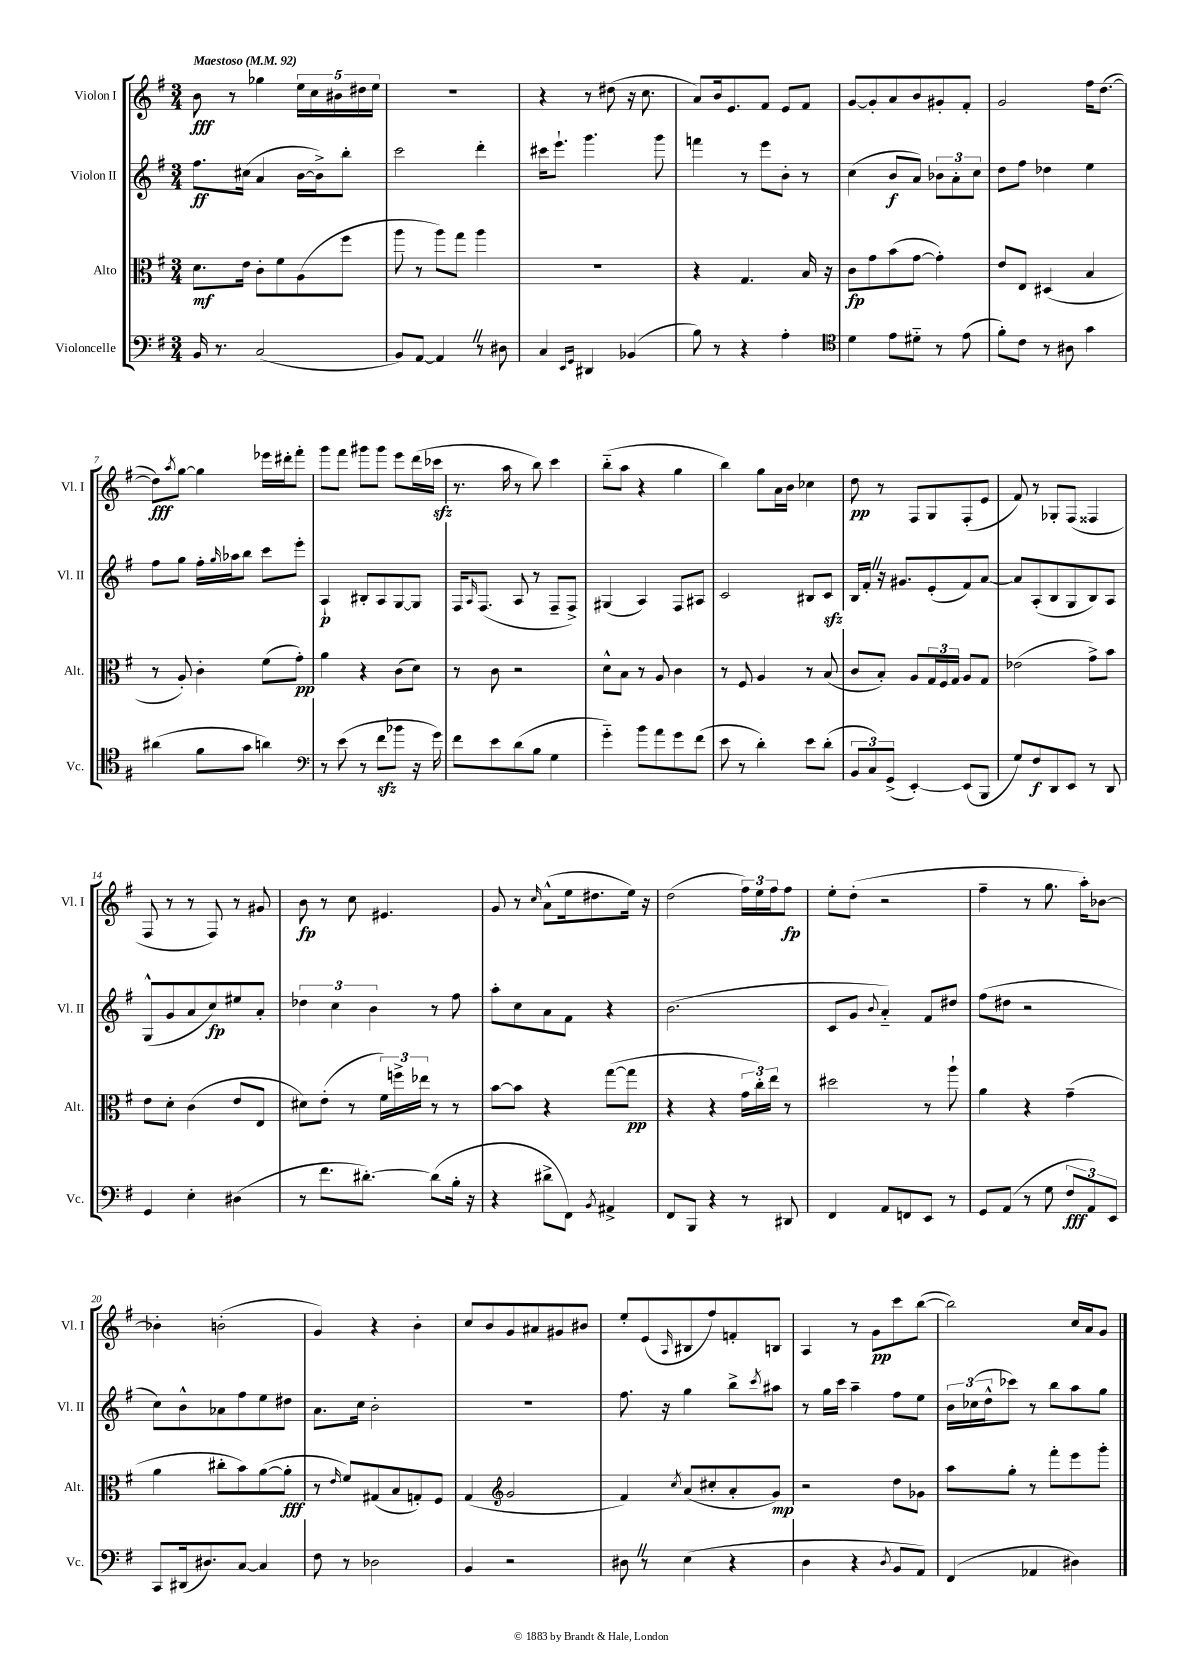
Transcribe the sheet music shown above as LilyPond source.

<<
\new StaffGroup <<
\new Staff = "s0" \with { instrumentName = "Violon I" shortInstrumentName = "Vl. I" } {
    \clef treble \key g \major \numericTimeSignature \time 3/4 \tempo "Maestoso" 4 = 92
    b'8\fff r8 ges''4 \tuplet 5/4 { e''16 c''16 bis'16 dis''16 e''16 } |
    R2. |
    r4 r8 dis''8( r16 c''8. |
    a'8) b'16 e'8. fis'8 e'8 fis'8 |
    g'8~ g'8-. a'8 b'8 gis'8-. fis'8-. |
    g'2 fis''16 d''8.~( |
    d''8\fff) \acciaccatura { a''8 } g''8~ g''4 ees'''16 dis'''16-. fis'''8-. |
    g'''8 fis'''8 gis'''8 gis'''8 e'''8 d'''16( ces'''16\sfz |
    r8. a''16 r8 b''8) c'''4 |
    b''8-_( a''8 r4 g''4 |
    b''4) g''8 a'16 b'16 ces''4 |
    d''8\pp r8 fis8 g8 fis8-.( e'8 |
    fis'8) r8 ges8-. fis8( fisis4 |
    fis8 r8 r8 fis8) r8 gis'8 |
    b'8\fp r8 c''8 eis'4. |
    g'8 r8 \grace { c''16 } a'8-^( e''16 dis''8. e''16) r16 |
    d''2( \tuplet 3/2 { fis''16) e''16 fis''16 } fis''8\fp |
    e''8-. d''8-.( r2 |
    fis''4-- r8 g''8. a''16-.) bes'8~ |
    bes'4-. b'2-.( |
    g'4) r4 b'4-. |
    c''8 b'8 g'8 ais'8 gis'8 bis'8 |
    e''8-. e'8( \grace { a16 } bis8 fis''8) f'8-. b8 |
    a4 r8 g'8\pp c'''8 b''8~( |
    b''2) c''16 a'16 g'8 \bar "|." |
}
\new Staff = "s1" \with { instrumentName = "Violon II" shortInstrumentName = "Vl. II" } {
    \clef treble \key g \major \numericTimeSignature \time 3/4
    fis''8.\ff cis''16( a'4 b'16~ b'16->) b''8-. |
    c'''2 d'''4-. |
    cis'''16 e'''8.-! g'''4. g'''8 |
    f'''4 r8 e'''8 b'8-. r8 |
    c''4( b'8\f a'8) \tuplet 3/2 { bes'8 a'8-. c''8 } |
    d''8 fis''8 des''4 e''4 |
    fis''8 g''8 fis''16-. \grace { g''16 } aes''16 b''8 c'''8 e'''8-. |
    a4-!\p bis8-. a8 g8~ g8 |
    fis16 \grace { a16 } fis8.( a8 r8 fis8-- fis8->) |
    gis4( a4) fis8 ais8 |
    c'2 bis8 c'8\sfz |
    b16 fis'16-. \once \override BreathingSign.text = \markup { \musicglyph "scripts.caesura.straight" } \breathe r16 gis'8. e'8-.( fis'8) a'8~ |
    a'8 a8-.( b8 g8 b8) a8 |
    g8-^( g'8 a'8 c''8\fp) eis''8 a'8-. |
    \tuplet 3/2 { des''4 c''4 b'4 } r8 fis''8 |
    a''8-. c''8 a'8 fis'8 r4 |
    b'2.( |
    c'8 g'8 \appoggiatura { b'8 } a'4-_) fis'8 dis''8 |
    fis''8( dis''8 r2 |
    c''8) b'8-^ aes'8 fis''8 e''8 dis''8 |
    a'8. c''16 b'2-. |
    R2. |
    fis''8. r16 g''4 b''8-> \acciaccatura { c'''8 } ais''8 |
    r8 g''16 c'''16 a''4-- fis''8 e''8 |
    \tuplet 3/2 { b'16 ces''16( d''16-^ } ces'''8) r8 b''8 a''8 g''8 \bar "|." |
}
\new Staff = "s2" \with { instrumentName = "Alto" shortInstrumentName = "Alt." } {
    \clef alto \key g \major \numericTimeSignature \time 3/4
    d'8.\mf e'16 c'8-. fis'8 a8( fis''8 |
    a''8 r8 a''8) g''8 a''4 |
    R2. |
    r4 g4. b16 r16 |
    c'8\fp g'8 b'8( g'8~ g'4-.) |
    e'8 e8 dis4( b4 |
    r8 a8-.) c'4-. fis'8( g'8-.\pp) |
    a'4 r4 c'8( d'8) |
    r8 c'8 r2 |
    d'8-^ b8 r8 a8 c'4 |
    r8 fis8 a4 r8 b8( |
    c'8 b8-.) a8 \tuplet 3/2 { g16 fis16 g16 } a8 g8 |
    ees'2( g'8->) b'8 |
    e'8 d'8-. c'4( e'8 e8 |
    dis'8) e'8-.( r8 \tuplet 3/2 { fis'16) f''16-> ees''16 } r8 r8 |
    b'8~ b'8 r4 g''8~( g''8\pp |
    r4 r4 \tuplet 3/2 { g'16 c''16-.) e''16 } r8 |
    dis''2 r8 a''8-! |
    a'4 r4 g'4--( |
    a'4 cis''8-. b'8) a'8~( a'8-.\fff |
    r8 \grace { e'16 } fis'8) gis8( b8 g8-.) fis8 |
    g4( \clef treble g'2 |
    fis'4) \acciaccatura { c''8 } a'8( cis''8-. a'8-. g'8\mp) |
    r2 d''8 ges'8 |
    a''8 g''8-. r8 fis'''8-. e'''8 g'''8-. \bar "|." |
}
\new Staff = "s3" \with { instrumentName = "Violoncelle" shortInstrumentName = "Vc." } {
    \clef bass \key g \major \numericTimeSignature \time 3/4
    b,16 r8. c2( |
    b,8) a,8~ a,4 \once \override BreathingSign.text = \markup { \musicglyph "scripts.caesura.straight" } \breathe r8 dis8 |
    c4 \grace { e,16 g,16 } dis,4 bes,4( |
    b8) r8 r4 a4-. |
    \clef tenor d'4 e'8 dis'8-_ r8 e'8( |
    fis'8-.) c'8 r8 ais8 g'4 |
    ais'4( fis'8 g'8 a'4) |
    \clef bass r8 e'8( r8 fis'8\sfz bes'8 r16 g'16) |
    fis'8 e'8 d'8( b8 g4 |
    g'4-_) b'8 a'8 g'8 fis'8( |
    e'8 r8 d'4-.) e'8 d'8-.( |
    \tuplet 3/2 { b,8 c8) g,8->( } e,4~-.) e,8( b,,8 |
    g8) fis8\f d,8 e,8 r8 d,8 |
    g,4 e4-. dis4( |
    r8 fis'8. dis'8.~-.) dis'8( b16-. r16 |
    r4 dis'8-> fis,8) \acciaccatura { b,8 } ais,4-> |
    fis,8 b,,8 r4 r8 dis,8 |
    fis,4 a,8 f,8 e,8 r8 |
    g,8 a,8( r8 g8 \tuplet 3/2 { fis8\fff a,8) e,8 } |
    c,8 dis,16( dis8.) c8~ c4 |
    fis8 r8 des2 |
    b,4 r2 |
    dis8 \once \override BreathingSign.text = \markup { \musicglyph "scripts.caesura.straight" } \breathe r8 e4( r4 |
    d4 r4 \acciaccatura { d8 } b,8 a,8) |
    fis,4( aes,4 dis4) \bar "|." |
}
>>
>>
